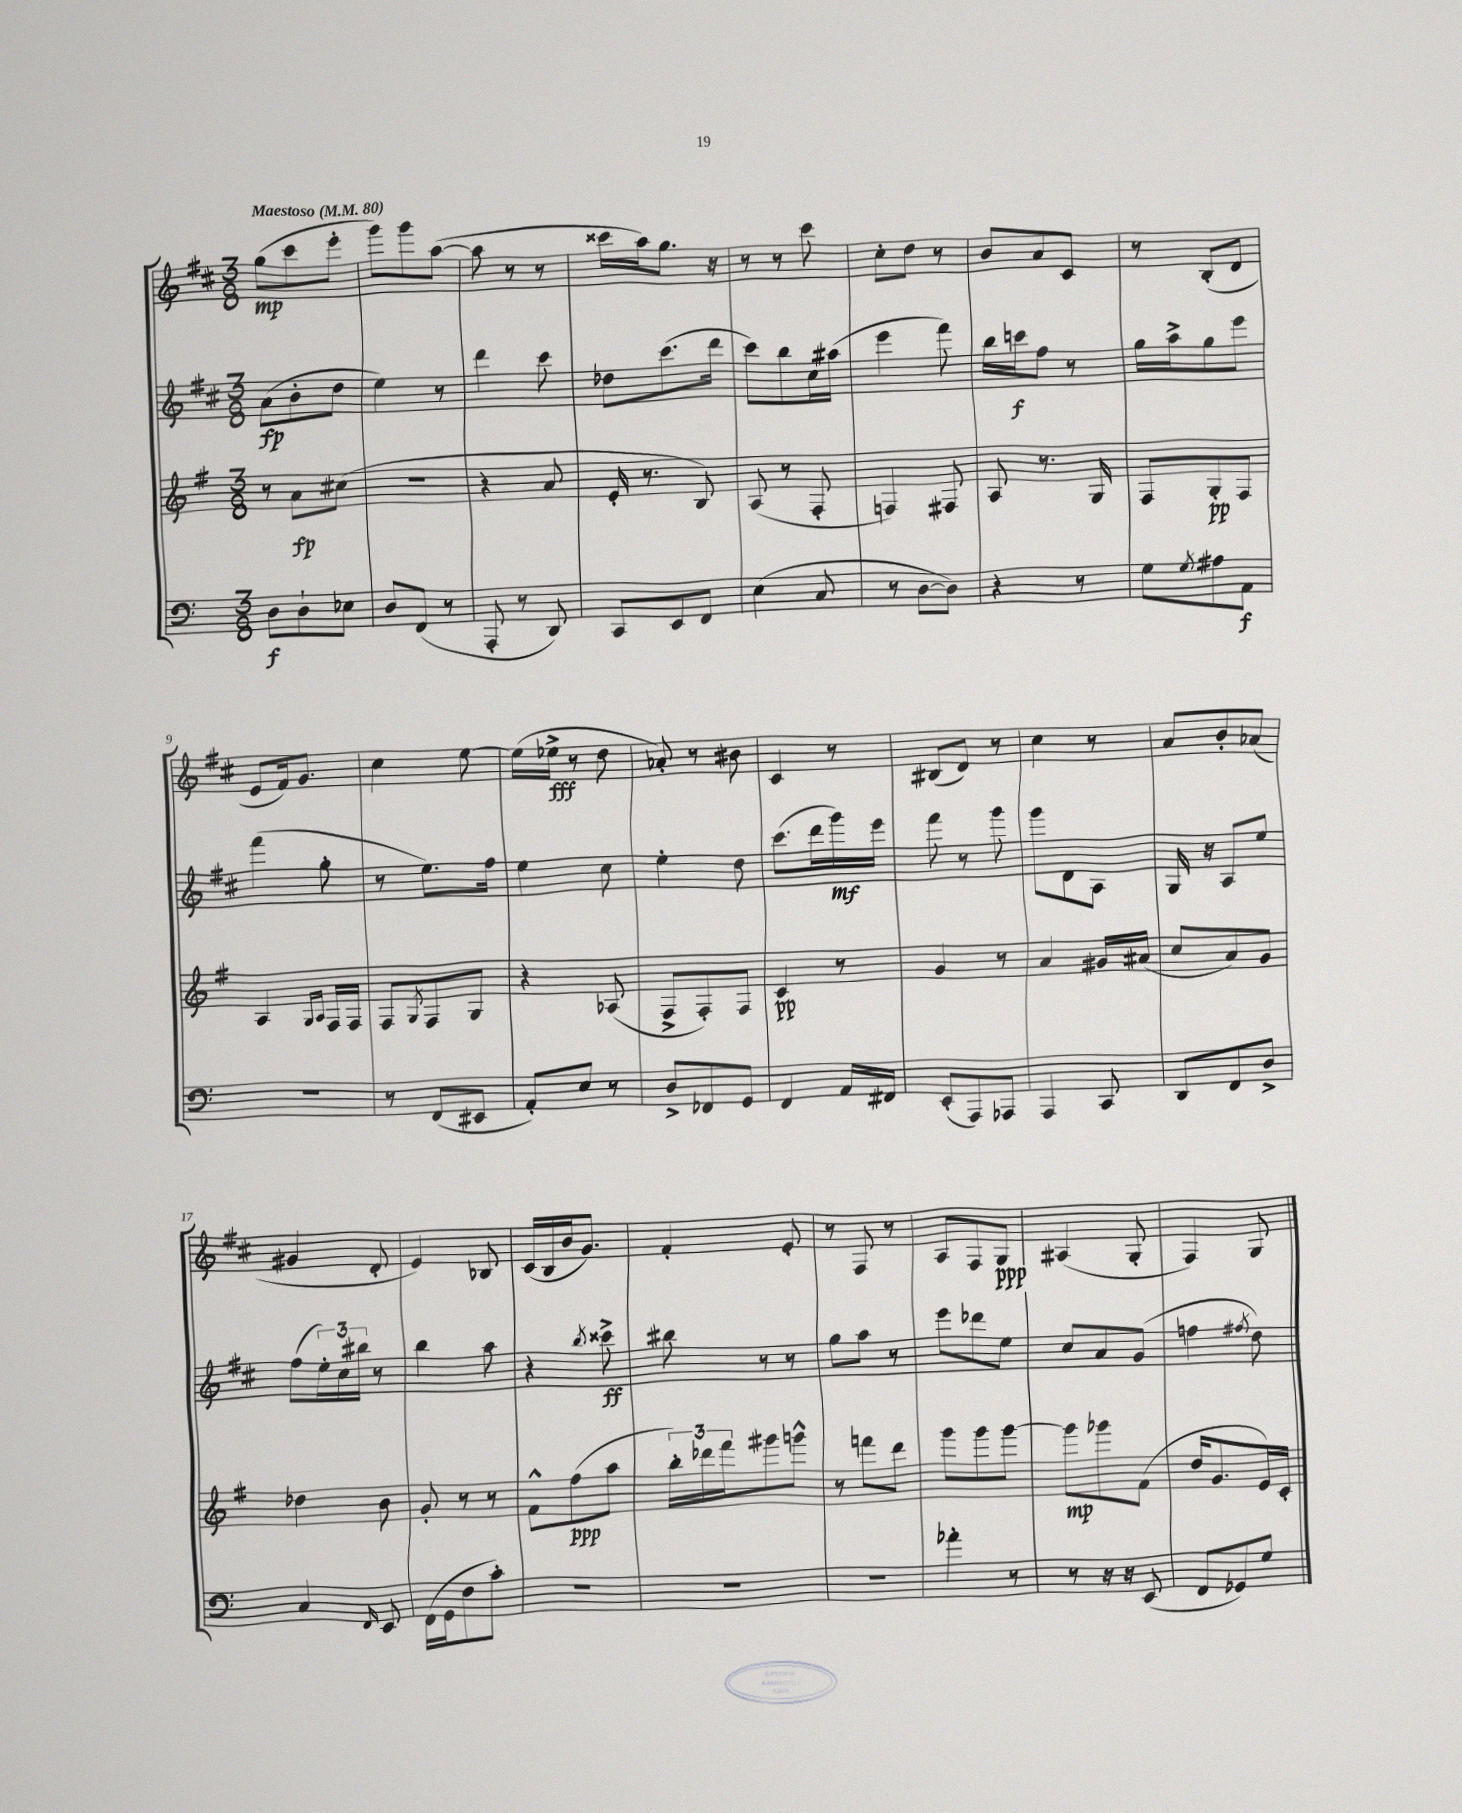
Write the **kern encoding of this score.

**kern	**kern	**kern	**kern
*staff4	*staff3	*staff2	*staff1
*clefF4	*clefG2	*clefG2	*clefG2
*k[]	*k[f#]	*k[f#c#]	*k[f#c#]
*M3/8	*M3/8	*M3/8	*M3/8
*MM80	*MM80	*MM80	*MM80
8D	8r	(8a	(8gg
8D`	8a	8b'	8ccc#
8E-	(8cc#	8dd	8eee'
=	=	=	=
8D	4.r	4ee)	8ggg)
(8FF	.	.	8ggg
8r	.	8r	([8aa
=	=	=	=
8AAA'	4r	4ddd	8aa]
8r	.	.	8r
8DD)	8a	8ccc#	8r
=	=	=	=
8CC	16e'	8dd-	16ccc##
.	8.r	.	16aa)
8EE	.	(8.ccc#	8.gg
8FF	8B)	.	.
.	.	16ddd	16r
=	=	=	=
(4E	(8A	8ccc#)	8r
.	8r	8bb	8r
8C	8F#'	16cc#	8ccc#
.	.	(16aa#	.
=	=	=	=
8r	4F)	4eee	8cc#'
[8D	.	.	8dd
8D])	8F#	8fff#)	8r
=	=	=	=
4r	8A	16bb	8b
.	.	16ccc	.
.	8.r	8ff#	8a
8r	.	8r	8c#
.	16G	.	.
=	=	=	=
8G	8F#	16gg	8r
.	.	16aa^	.
8qG	.	.	.
8A#	8G'	8gg	(8B'
8AA	8F#	8eee	8d
=	=	=	=
4.r	4A	(4fff#	8e
.	.	.	16f#)
.	.	.	8.g
.	16qqG	.	.
.	16qqA	.	.
.	16F#	8gg'	.
.	16F#	.	.
=	=	=	=
8r	8F#	8r	4cc#
.	8qG	.	.
(8FF	8F#	8.ee)	.
8EE#	8G	.	[8ee
.	.	16ff#	.
=	=	=	=
8AA')	4r	4ee	(16ee]
.	.	.	16ee-^
8E	.	.	8r
8r	(8A-	8cc#	8dd
=	=	=	=
8D^	8F#^	4ee'	8a-')
8FF-	8F#')	.	8r
8GG	8F#	8dd	8b#
=	=	=	=
4FF	4c	(8.ccc#	4c#
.	.	16ddd	.
16AA	8r	16ggg)	8r
16FF#	.	16eee	.
=	=	=	=
(8EE'	4g	8fff#	(8B#
8AAA)	.	8r	8d)
8AAA-	8r	8ggg	8r
=	=	=	=
4AAA	4a	8ggg	4cc#
.	.	8d	.
8CC	16g#	8A	8r
.	(16a#	.	.
=	=	=	=
8DD	8cc	16G	8a
.	.	16r	.
8FF	8a)	8A	8b'
8D^	8g	8ee	(8a-
=	=	=	=
4C	4dd-	(8ff#	4g#
.	.	24ee')	.
.	.	24cc#	.
.	.	24bb#	.
16qqFF	.	.	.
8EE	8b	8r	8d'
=	=	=	=
(16FF	8g'	4bb	4e)
16GG	.	.	.
8F	8r	.	.
8c')	8r	8aa	8B-
=	=	=	=
4.r	8f#^^	4r	(16c#
.	.	.	16B
.	(8ff#	.	16b
.	.	.	8.g)
.	.	8qbb	.
.	8aa	8ccc##^	.
=	=	=	=
4.r	24bb')	8bb#	4f#'
.	24ddd-	.	.
.	24fff#	.	.
.	8ggg#	8r	.
.	8ggg^^	8r	8e'
=	=	=	=
4.r	8r	8gg	8r
.	8fff	8aa	8F#
.	8ddd	8r	8r
=	=	=	=
4a-'	8ggg	8eee	8A
.	8ggg	8ddd-	8F#
8r	[8ggg	8ee	8G
=	=	=	=
8r	8ggg]	8cc#	(4A#
16r	8ggg-	8a	.
16r	.	.	.
(8EE	(8f#	(8g	8G'
=	=	=	=
8FF	16dd	4ff	4F#)
.	8.g	.	.
8GG-)	.	.	.
.	.	8qff#	.
8G	16e)	8dd)	8G
.	16c'	.	.
==	==	==	==
*-	*-	*-	*-
